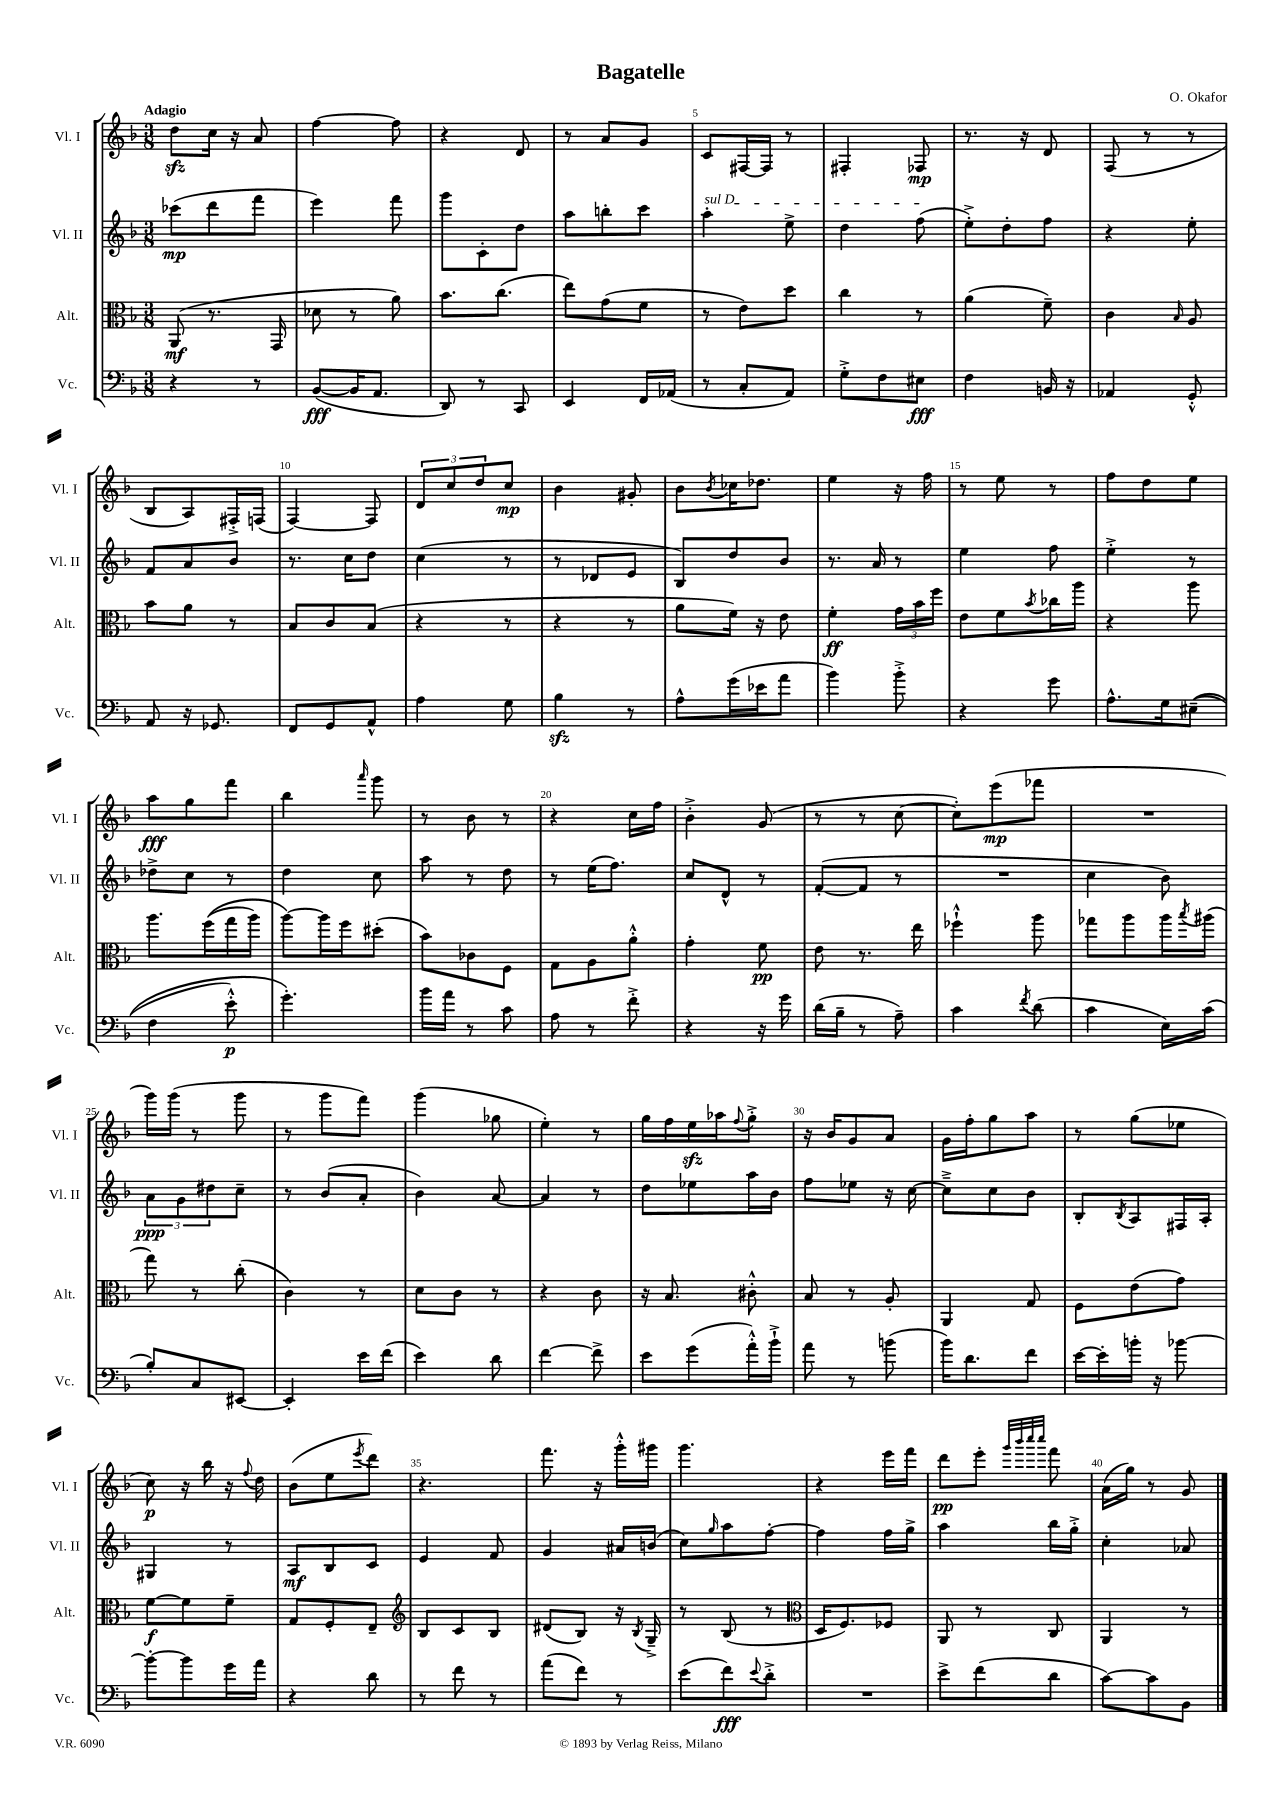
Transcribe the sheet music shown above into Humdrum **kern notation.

**kern	**kern	**kern	**kern
*staff4	*staff3	*staff2	*staff1
*clefF4	*clefC3	*clefG2	*clefG2
*k[b-]	*k[b-]	*k[b-]	*k[b-]
*M3/8	*M3/8	*M3/8	*M3/8
4r	(8AA/	(8ccc-\L	8dd\L
.	8.r	8ddd\	16cc\Jk
.	.	.	16r
8r	.	8fff\J	8a/
.	16GG/	.	.
=	=	=	=
([8BB-/L	8d-\	4eee\)	[4ff\
16BB-/]K	8r	.	.
8.AA/J	.	.	.
.	8a\)	8fff\	8ff\]
=	=	=	=
8DD/)	8.b-\L	8ggg\L	4r
8r	.	8c'\	.
.	(8.cc\J	.	.
8CC/	.	8dd\J	8d/
=	=	=	=
4EE/	8ee\L)	8aa\L	8r
.	(8g\	8bb'\	8a/L
16FF/LL	8f\J	8ccc\J	8g/J
(16AA-/JJ	.	.	.
=	=	=	=
8r	8r	4aa'\	8c/L
8C'/L	8e\L)	.	[16F#/L
.	.	.	16F#/]JJ
8AA/J)	8dd\J	8ee^\	8r
=	=	=	=
8G'^\L	4cc\	4dd\	4F#'/
8F\	.	.	.
8E#\J	8r	(8ff\	8F-/
=	=	=	=
4F\	(4a\	8ee'^\L)	8.r
.	.	8dd'\	.
.	.	.	16r
16BB/	8f~\)	8ff\J	8d/
16r	.	.	.
=	=	=	=
4AA-/	4c\	4r	(8F/
.	.	.	8r
.	16qqB-/	.	.
8GG'^^/	8A/	8ee'\	8r
=	=	=	=
8AA/	8b-\L	8f/L	8B-/L
16r	8a\J	8a/	8A/)
8.GG-/	.	.	.
.	8r	8b-/J	16F#'^/L
.	.	.	(16F/JJ
=	=	=	=
8FF/L	8B-/L	8.r	[4F/)
8GG/	8c/	.	.
.	.	16cc\LK	.
8AA^^/J	(8B-/J	8dd\J	8F/]
=	=	=	=
4A\	4r	(4cc\	12d/L
.	.	.	12cc/
.	.	.	12dd/
8G\	8r	8r	8cc/J
=	=	=	=
4B-\	4r	8r	4b-\
.	.	8d-/L	.
8r	8r	8e/J	8g#'/
=	=	=	=
8A^^\L	8a\L	8B-/L)	8b-\L
.	.	.	8qb-/
(16g\L	16f\Jk)	8dd/	16cc-\K
16e-\J	16r	.	8.dd-\J
8a\J	8e\	8b-/J	.
=	=	=	=
4b-\)	4f'\	8.r	4ee\
.	.	16a/	.
8b-'^\	24g\LL	8r	16r
.	24b-\	.	.
.	.	.	16ff\
.	24ff\JJ	.	.
=	=	=	=
4r	8e\L	4ee\	8r
.	8f\	.	8ee\
.	8qb-/	.	.
8g\	16cc-\L	8ff\	8r
.	16aa\JJ	.	.
=	=	=	=
8.A^^\L	4r	4ee'^\	8ff\L
.	.	.	8dd\
16G\k	.	.	.
&((8E#~\J	8aa\	8r	8ee\J
=	=	=	=
4F\	8.aa\L	8dd-^\L	8aa\L
.	.	8cc\J	8gg\
.	&((16ff\L	.	.
8e'^^\)	16gg\	8r	8fff\J
.	16aa\JJ)	.	.
=	=	=	=
4.g'\&)	[8aa\L&)	4dd\	4bb-\
.	16aa\]L	.	.
.	16ff\J	.	.
.	.	.	16qqaaa/
.	(8dd#'\J	8cc\	8ggg\
=	=	=	=
16b-\LL	8b-\L)	8aa\	8r
16a\JJ	.	.	.
8r	8c-\	8r	8b-\
8c\	8F\J	8dd\	8r
=	=	=	=
8A\	8G\L	8r	4r
8r	8A\	(16ee\LK	.
.	.	8.ff\J)	.
8f'^\	8a'^^\J	.	16cc\LL
.	.	.	16ff\JJ
=	=	=	=
4r	4g'\	8cc/L	4b-'^\
.	.	8d^^/J	.
16r	8f\	8r	(8g/
16g\	.	.	.
=	=	=	=
(16d\LL	8e\	([8f'/L	8r
16B-~\JJ	.	.	.
8r	8.r	8f/]J	8r
8A~\)	.	8r	[8cc\
.	16ee\	.	.
=	=	=	=
4c\	4ff-`^^\	4.r	8cc'\]L)
.	.	.	(8eee\
8qf/	.	.	.
(8d\	8aa\	.	8fff-\J
=	=	=	=
4c\	8gg-\L	4cc\	4.r
.	8aa\	.	.
16E\LL)	16aa\L	8b-\)	.
.	8qbb-/	.	.
(16c\JJ	(16aa#\JJ	.	.
=	=	=	=
8B-'/L)	8gg\)	12a\L	16ggg\LL)
.	.	.	(16ggg\JJ
.	.	12g\	.
8C/	8r	.	8r
.	.	12dd#\	.
[8EE#/J	(8cc'\	8cc~\J	8ggg\
=	=	=	=
4EE#'/]	4c\)	8r	8r
.	.	(8b-/L	8ggg\L
16e\LL	8r	8a'/J	8fff\J)
(16f\JJ	.	.	.
=	=	=	=
4e\)	8d\L	4b-\)	(4ggg\
.	8c\J	.	.
8d\	8r	[8a/	8gg-\
=	=	=	=
[4f\	4r	4a/]	4ee'\)
8f^\]	8c\	8r	8r
=	=	=	=
8e\L	16r	8dd\L	16gg\LL
.	8.B-/	.	16ff\
(8g\	.	8ee-\	16ee\
.	.	.	16aa-\J
.	.	.	8qqff/
16a'^^\L)	8c#'^^\	16aa\L	8gg'^\J
16b-`^\JJ	.	16b-\JJ	.
=	=	=	=
8a\	8B-/	8ff\L	16r
.	.	.	16b-/LK
8r	8r	8ee-\J	8g/
(8b\	8A'/	16r	8a/J
.	.	[16cc\	.
=	=	=	=
16b-\LK)	4AA/	8cc~^\]L	16g\LL
8.d\	.	.	16ff'\J
.	.	8cc\	8gg\
8f\J	8G/	8b-\J	8aa\J
=	=	=	=
[16e\LL	8F\L	8B-'/L	8r
16e'\]	.	.	.
.	.	8qB-/	.
16b'\JJ	(8e\	8A/	(8gg\L
16r	.	.	.
[8b-\	8g\J)	16F#/L	8ee-\J
.	.	16A'/JJ	.
=	=	=	=
8b-'\_L	[8f\L	4G#/	8cc\)
8b-\]	8f\]	.	16r
.	.	.	16bb-\
16g\L	8f~\J	8r	16r
.	.	.	8qqff/
16a\JJ	.	.	16dd\
=	=	=	=
4r	8G/L	8A/L	(8b-\L
.	8F'/	8B-/	8ee\
.	.	.	8qeee/
8d\	8E~/J	8c/J	8ddd\J)
=	=	=	=
*	*clefG2	*	*
8r	8B-/L	4e/	4.r
8f\	8c/	.	.
8r	8B-/J	8f/	.
=	=	=	=
(8a\L	(8d#/L	4g/	8.fff\
8f\J)	8B-/J)	.	.
.	.	.	16r
8r	16r	16a#/LL	16ggg'^^\LL
.	8qB-/	.	.
.	16G~^/	(16b/JJ	16ggg#\JJ
=	=	=	=
(8e\L	8r	8cc\L)	4.ggg\
.	.	16qqgg/	.
8f\)	(8B-/	8aa\	.
8qqe/	.	.	.
8d'^\J	8r	[8ff'\J	.
=	=	=	=
*	*clefC3	*	*
4.r	16D/LK	4ff\]	4r
.	8.F/)	.	.
.	8F-/J	16ff\LL	16eee\LL
.	.	16gg^\JJ	16fff\JJ
=	=	=	=
8e^\L	8AA/	4aa\	8ddd\L
(8f\	8r	.	8eee'\J
.	.	.	32qqggg/LLL
.	.	.	32qqbbb-/
.	.	.	32qqcccc/
.	.	.	32qqcccc/JJJ
8d\J	8C/	16bb-\LL	8fff\
.	.	16gg'^\JJ	.
=	=	=	=
[8c\L)	4AA/	4cc'\	(16a\LL
.	.	.	16gg\JJ)
8c\]	.	.	8r
8BB-\J	8r	8a-/	8g/
==	==	==	==
*-	*-	*-	*-
